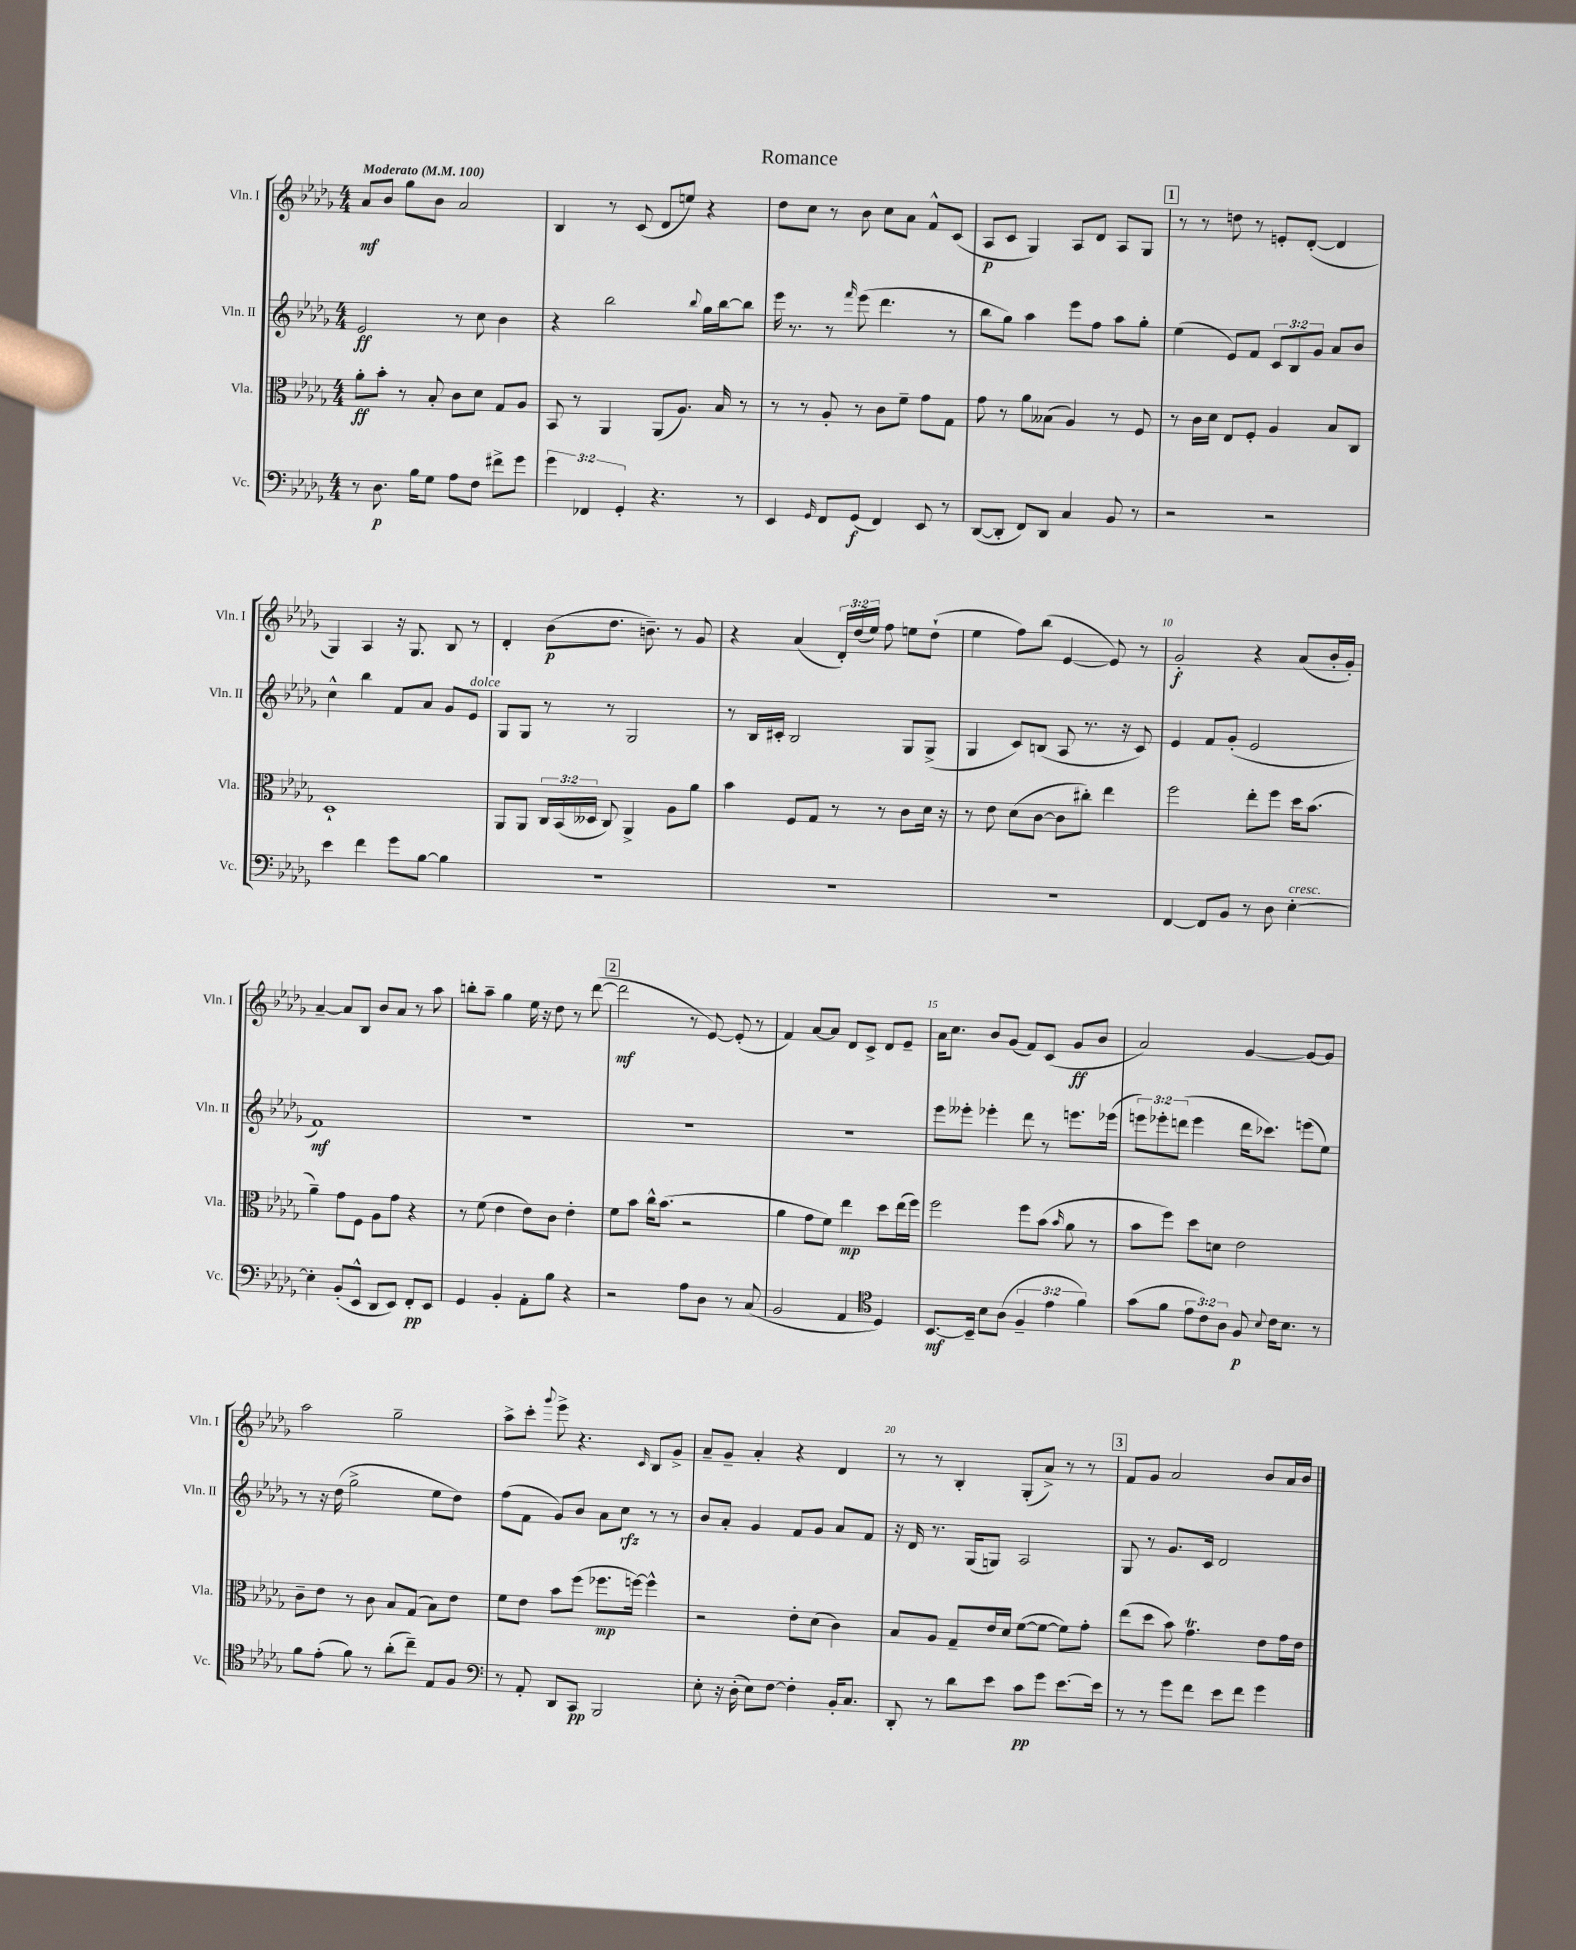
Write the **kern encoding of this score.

**kern	**dynam	**kern	**dynam	**kern	**dynam	**kern	**dynam
*part4	*part4	*part3	*part3	*part2	*part2	*part1	*part1
*staff4	*staff4	*staff3	*staff3	*staff2	*staff2	*staff1	*staff1
*I"Vc.	*	*I"Vla.	*	*I"Vln. II	*	*I"Vln. I	*
*I'Vc.	*	*I'Vla.	*	*I'Vln. II	*	*I'Vln. I	*
*clefF4	*	*clefC3	*	*clefG2	*	*clefG2	*
*k[b-e-a-d-g-]	*	*k[b-e-a-d-g-]	*	*k[b-e-a-d-g-]	*	*k[b-e-a-d-g-]	*
*M4/4	*	*M4/4	*	*M4/4	*	*M4/4	*
*MM100	*	*MM100	*	*MM100	*	*MM100	*
=1	=1	=1	=1	=1	=1	=1	=1
!	!	!	!	!	!	!LO:TX:a:B:t=Moderato	!
8r	.	8a-'\L	ff	2e-/	ff	8a-/L	mf
8.D-\	p	8b-'\J	.	.	.	8b-/J	.
.	.	8r	.	.	.	8gg-\L	.
16B-\KL	.	.	.	.	.	.	.
8G-\J	.	8B-'/	.	.	.	8b-\J	.
8A-\L	.	8c\L	.	8r	.	2a-/	.
8F\J	.	8d-\J	.	8cc\	.	.	.
8f#X^\L	.	8G-/L	.	4b-\	.	.	.
8g-\J	.	8A-/J	.	.	.	.	.
=2	=2	=2	=2	=2	=2	=2	=2
6g-\	.	8BB-/	.	4r	.	4B-/	.
.	.	8r	.	.	.	.	.
6FF-X/	.	.	.	.	.	.	.
.	.	4AA-/	.	2bb-\	.	8r	.
6GG-'/	.	.	.	.	.	.	.
.	.	.	.	.	.	(8c/	.
4.r	.	(8AA-/L	.	.	.	8d-/L	.
.	.	8.A-/J)	.	.	.	8een/J)	.
.	.	.	.	8qqbb-/	.	.	.
.	.	.	.	16gg-\LL	.	4r	.
.	.	16B-/	.	[16bb-\J	.	.	.
8r	.	8r	.	8bb-\J]	.	.	.
=3	=3	=3	=3	=3	=3	=3	=3
4EE-/	.	8r	.	16eee-\	.	8dd-\L	.
.	.	.	.	8.r	.	.	.
.	.	8r	.	.	.	8cc\J	.
16qqGG-/	.	.	.	.	.	.	.
8FF/L	.	8A-'/	.	8r	.	8r	.
.	.	.	.	16qqfff/	.	.	.
(8GG-/J	f	8r	.	(8eee-\	.	8b-\	.
4FF/)	.	8c\L	.	4.ddd-\	.	8cc\L	.
.	.	8f~\J	.	.	.	8a-\J	.
8EE-/	.	8g-\L	.	.	.	8f^^/L	.
8r	.	8G-\J	.	8r	.	(8c/J	.
=4	=4	=4	=4	=4	=4	=4	=4
([8DD-/L	.	8g-\	.	8bb-\L	.	8A-/L	p
8DD-'/J]	.	8r	.	8gg-\J)	.	8c/J	.
8FF/L)	.	8a-\L	.	4aa-\	.	4G-/)	.
8DD-/J	.	(8B--X\J	.	.	.	.	.
4C/	.	4A-/)	.	8eee-\L	.	8A-/L	.
.	.	.	.	8ff\J	.	8d-/J	.
8BB-/	.	8r	.	8aa-\L	.	8A-/L	.
8r	.	8F/	.	8gg-'\J	.	8G-/J	.
!!LO:REH:place=s1:t=1
=5	=5	=5	=5	=5	=5	=5	=5
2r	.	8r	.	(4ee-\	.	8r	.
.	.	16c\LL	.	.	.	8r	.
.	.	16d-\JJ	.	.	.	.	.
.	.	8E-/L	.	8e-/L)	.	8ddn\	.
.	.	8F'/J	.	8f/J	.	8r	.
2r	.	4A-/	.	12c/L	.	8en'/L	.
.	.	.	.	12B-/	.	.	.
.	.	.	.	.	.	([8d-'/J	.
.	.	.	.	12g-/J	.	.	.
.	.	8B-/L	.	8a-/L	.	4d-/]	.
.	.	8C/J	.	8b-/J	.	.	.
!!LO:LB:g=z
=6	=6	=6	=6	=6	=6	=6	=6
4e-\	.	1D-`	.	4cc^^\	.	4G-/)	.
4f\	.	.	.	4bb-\	.	4A-/	.
8g-\L	.	.	.	8f/L	.	16r	.
.	.	.	.	.	.	8.G-/	.
[8B-\J	.	.	.	8a-/J	.	.	.
4B-\]	.	.	.	8g-/L	.	8B-/	.
!	!	!	!	!LO:TX:a:i:t=dolce	!	!	!
.	.	.	.	8e-/J	.	8r	.
=7	=7	=7	=7	=7	=7	=7	=7
1r	.	8AA-/L	.	8G-/L	.	4d-'/	.
.	.	8AA-/J	.	8G-/J	.	.	.
.	.	24C/LL	.	8r	.	(8b-\L	p
.	.	(24BB-/	.	.	.	.	.
.	.	24D--X/JJ	.	.	.	.	.
.	.	8C/)	.	8r	.	8.dd-\J	.
.	.	4AA-^/	.	2G-/	.	.	.
.	.	.	.	.	.	8.bn~\)	.
.	.	8A-\L	.	.	.	8r	.
.	.	8a-\J	.	.	.	8g-/	.
=8	=8	=8	=8	=8	=8	=8	=8
1r	.	4b-\	.	8r	.	4r	.
.	.	.	.	16B-/LL	.	.	.
.	.	.	.	16c#X'/JJ	.	.	.
.	.	8F/L	.	2B-/	.	(4a-/	.
.	.	8G-/J	.	.	.	.	.
.	.	8r	.	.	.	24d-'/LL)	.
.	.	.	.	.	.	(24dd-/	.
.	.	.	.	.	.	24ee-/JJ)	.
.	.	8r	.	.	.	8ff\	.
.	.	8c\L	.	8G-/L	.	8een\L	.
.	.	16d-\Jk	.	(8G-^/J	.	(8dd-`\J	.
.	.	16r	.	.	.	.	.
=9	=9	=9	=9	=9	=9	=9	=9
1r	.	8r	.	4G-/	.	4ee-\	.
.	.	8e-\	.	.	.	.	.
.	.	(8d-\L	.	8c/L)	.	8ff\L)	.
.	.	[8c\J	.	(8Bn/J	.	(8bb-\J	.
.	.	8c\L]	.	8A-/	.	[4e-/	.
.	.	8cc#X'\J)	.	8.r	.	.	.
.	.	4ee-\	.	.	.	8e-/])	.
.	.	.	.	16r	.	.	.
.	.	.	.	8c/)	.	8r	.
=10	=10	=10	=10	=10	=10	=10	=10
[4FF/	.	2ff\	.	4e-/	.	2g-'/	f
8FF/L]	.	.	.	8f/L	.	.	.
8BB-/J	.	.	.	(8g-'/J	.	.	.
8r	.	8ee-'\L	.	2e-/	.	4r	.
8D-\	.	8ff\J	.	.	.	.	.
!LO:TX:a:i:t=cresc.	!	!	!	!	!	!	!
[4E-'\	.	16dd-\KL	.	.	.	(8a-/L	.
.	.	(8.b-\J	.	.	.	.	.
.	.	.	.	.	.	16b-'/L	.
.	.	.	.	.	.	16g-'/JJ)	.
!!LO:LB:g=z
=11	=11	=11	=11	=11	=11	=11	=11
4E-'\]	.	4a-~\)	.	1f)	mf	[4a-~/	.
(8BB-'/L	.	8g-\L	.	.	.	8a-/L]	.
8EE-^^/J	.	8F\J	.	.	.	8B-/J	.
8DD-/L	.	8A-\L	.	.	.	8b-/L	.
8EE-/J)	.	8g-\J	.	.	.	8a-/J	.
8FF'/L	pp	4r	.	.	.	8r	.
8EE-/J	.	.	.	.	.	8aa-\	.
=12	=12	=12	=12	=12	=12	=12	=12
4GG-/	.	8r	.	1r	.	8bbn'\L	.
.	.	(8f\	.	.	.	8aa-~\J	.
4BB-'/	.	4e-\	.	.	.	4gg-\	.
8AA-'\L	.	8e-\L)	.	.	.	16ee-\	.
.	.	.	.	.	.	16r	.
8B-\J	.	8c\J	.	.	.	8dd-\	.
4r	.	4e-'\	.	.	.	8r	.
.	.	.	.	.	.	([8ddd-\	.
!!LO:REH:place=s1:t=2
=13	=13	=13	=13	=13	=13	=13	=13
2r	.	8f\L	.	1r	.	2ddd-\]	mf
.	.	8b-\J	.	.	.	.	.
.	.	16cc^^\KL	.	.	.	.	.
.	.	(8.b-\J	.	.	.	.	.
8A-\L	.	2r	.	.	.	8r	.
8D-\J	.	.	.	.	.	[8e-/)	.
8r	.	.	.	.	.	(8e-'/]	.
(8C/	.	.	.	.	.	8r	.
=14	=14	=14	=14	=14	=14	=14	=14
2BB-/	.	4a-\	.	1r	.	4f/)	.
.	.	8g-\L	.	.	.	[8a-/L	.
.	.	8f\J)	.	.	.	8a-/J]	.
4AA-/	.	4ee-\	mp	.	.	8d-/L	.
.	.	.	.	.	.	8c^/J	.
*clefC4	*	*	*	*	*	*	*
4D-/)	.	8dd-\L	.	.	.	8d-/L	.
.	.	(16ee-\L	.	.	.	8e-~/J	.
.	.	16ff\JJ)	.	.	.	.	.
=15	=15	=15	=15	=15	=15	=15	=15
[8.BB-/L	mf	2ff\	.	8eee-\L	.	16a-\KL	.
.	.	.	.	.	.	8.cc\J	.
.	.	.	.	8eee--X'\J	.	.	.
16BB-~/Jk]	.	.	.	.	.	.	.
8B-\L	.	.	.	4eee-X'\	.	8b-/L	.
(8A-\J	.	.	.	.	.	(8g-/J	.
6F~/	.	8ff\L	.	8ddd-\	.	8f/L)	.
.	.	(8b-\J	.	8r	.	(8c/J	.
6e-\	.	.	.	.	.	.	.
.	.	16qqb-/	.	.	.	.	.
.	.	8a-\	.	8.eeen\L	.	8g-/L	ff
6f\)	.	.	.	.	.	.	.
.	.	8r	.	.	.	8b-/J	.
.	.	.	.	(16eee-X\Jk	.	.	.
=16	=16	=16	=16	=16	=16	=16	=16
(8g-\L	.	8b-\L	.	12eeen\L)	.	2a-/)	.
.	.	.	.	12eee-X'\	.	.	.
8f\J	.	8ff\J)	.	.	.	.	.
.	.	.	.	(12dddn\J	.	.	.
12e-\L	.	8dd-\L	.	4eee-\	.	.	.
12c\)	.	.	.	.	.	.	.
.	.	8dn\J	.	.	.	.	.
12A-\J	.	.	.	.	.	.	.
8F/	p	2e-\	.	16ddd\KL	.	[4g-/	.
.	.	.	.	8.ccc-X\J)	.	.	.
8qqB-/	.	.	.	.	.	.	.
16c\KL	.	.	.	.	.	.	.
8.B-\J	.	.	.	.	.	.	.
.	.	.	.	(8eeen\L	.	8g-/L_	.
8r	.	.	.	8ee-\J)	.	8g-/J]	.
!!LO:LB:g=z
=17	=17	=17	=17	=17	=17	=17	=17
8f\L	.	8c~\L	.	8r	.	2aa-\	.
(8e-'\J	.	8e-\J	.	16r	.	.	.
.	.	.	.	(16dd-\	.	.	.
8f\)	.	8r	.	2gg-^\	.	.	.
8r	.	8c\	.	.	.	.	.
(8a-'\L	.	8B-/L	.	.	.	2gg-~\	.
8cc~\J)	.	(8G-/J	.	.	.	.	.
8E-/L	.	8B-\L)	.	8ee-\L	.	.	.
8F/J	.	8e-\J	.	8dd-\J)	.	.	.
=18	=18	=18	=18	=18	=18	=18	=18
*clefF4	*	*	*	*	*	*	*
8r	.	8f\L	.	(8ff\L	.	8aa-^\L	.
8AA-'/	.	8e-\J	.	8f\J	.	8ccc'\J	.
.	.	.	.	.	.	8qqggg-/	.
8DD-/L	.	8b-\L	.	8g-/L)	.	8eee-^\	.
8CC/J	pp	(8ff\J	.	8b-/J	.	4.r	.
2BBB-/	.	8.ff-X\L	mp	8a-\L	.	.	.
.	.	.	.	8cc\J	rfz	.	.
.	.	[16ffn\Jk)	.	.	.	.	.
.	.	.	.	.	.	16qqc/	.
.	.	4ff^^\]	.	8r	.	8B-/L	.
.	.	.	.	8r	.	8g-^/J	.
=19	=19	=19	=19	=19	=19	=19	=19
8E-'\	.	2r	.	8b-/L	.	8a-~/L	.
16r	.	.	.	8a-'/J	.	8g-~/J	.
(16D-'\	.	.	.	.	.	.	.
8E-\L)	.	.	.	4g-/	.	4a-'/	.
[8F\J	.	.	.	.	.	.	.
4F'\]	.	8e-'\L	.	8f/L	.	4r	.
.	.	(8d-\J	.	8g-/J	.	.	.
16BB-'/KL	.	4c\)	.	8a-/L	.	4d-/	.
8.C/J	.	.	.	.	.	.	.
.	.	.	.	8f/J	.	.	.
=20	=20	=20	=20	=20	=20	=20	=20
8DD-'/	.	8B-/L	.	16r	.	8r	.
.	.	.	.	16d-/	.	.	.
8r	.	8A-/J	.	8.r	.	8r	.
8d-\L	.	8G-~/L	.	.	.	4B-'/	.
.	.	.	.	(16G-/KL	.	.	.
8e-\J	.	16e-/L	.	8Gn/J)	.	.	.
.	.	16d-/JJ	.	.	.	.	.
8c\L	pp	([8f\L	.	2A-/	.	(8G-'/L	.
8g-\J	.	8f\J_	.	.	.	8a-^/J)	.
[8.e-\L	.	8f\L])	.	.	.	8r	.
.	.	8g-'\J	.	.	.	8r	.
16e-\Jk]	.	.	.	.	.	.	.
!!LO:REH:place=s1:t=3
=21	=21	=21	=21	=21	=21	=21	=21
8r	.	(8ee-\L	.	8G-/	.	8f/L	.
8r	.	8dd-\J	.	8r	.	8g-/J	.
8g-\L	.	8b-\)	.	8.g-/L	.	2a-/	.
8f\J	.	4.g-T\	.	.	.	.	.
.	.	.	.	16c/Jk	.	.	.
8e-\L	.	.	.	2d-/	.	.	.
8f\J	.	.	.	.	.	.	.
4g-\	.	8e-\L	.	.	.	8b-/L	.
.	.	16g-\L	.	.	.	16a-/L	.
.	.	16e-\JJ	.	.	.	16b-/JJ	.
==	==	==	==	==	==	==	==
*-	*-	*-	*-	*-	*-	*-	*-
